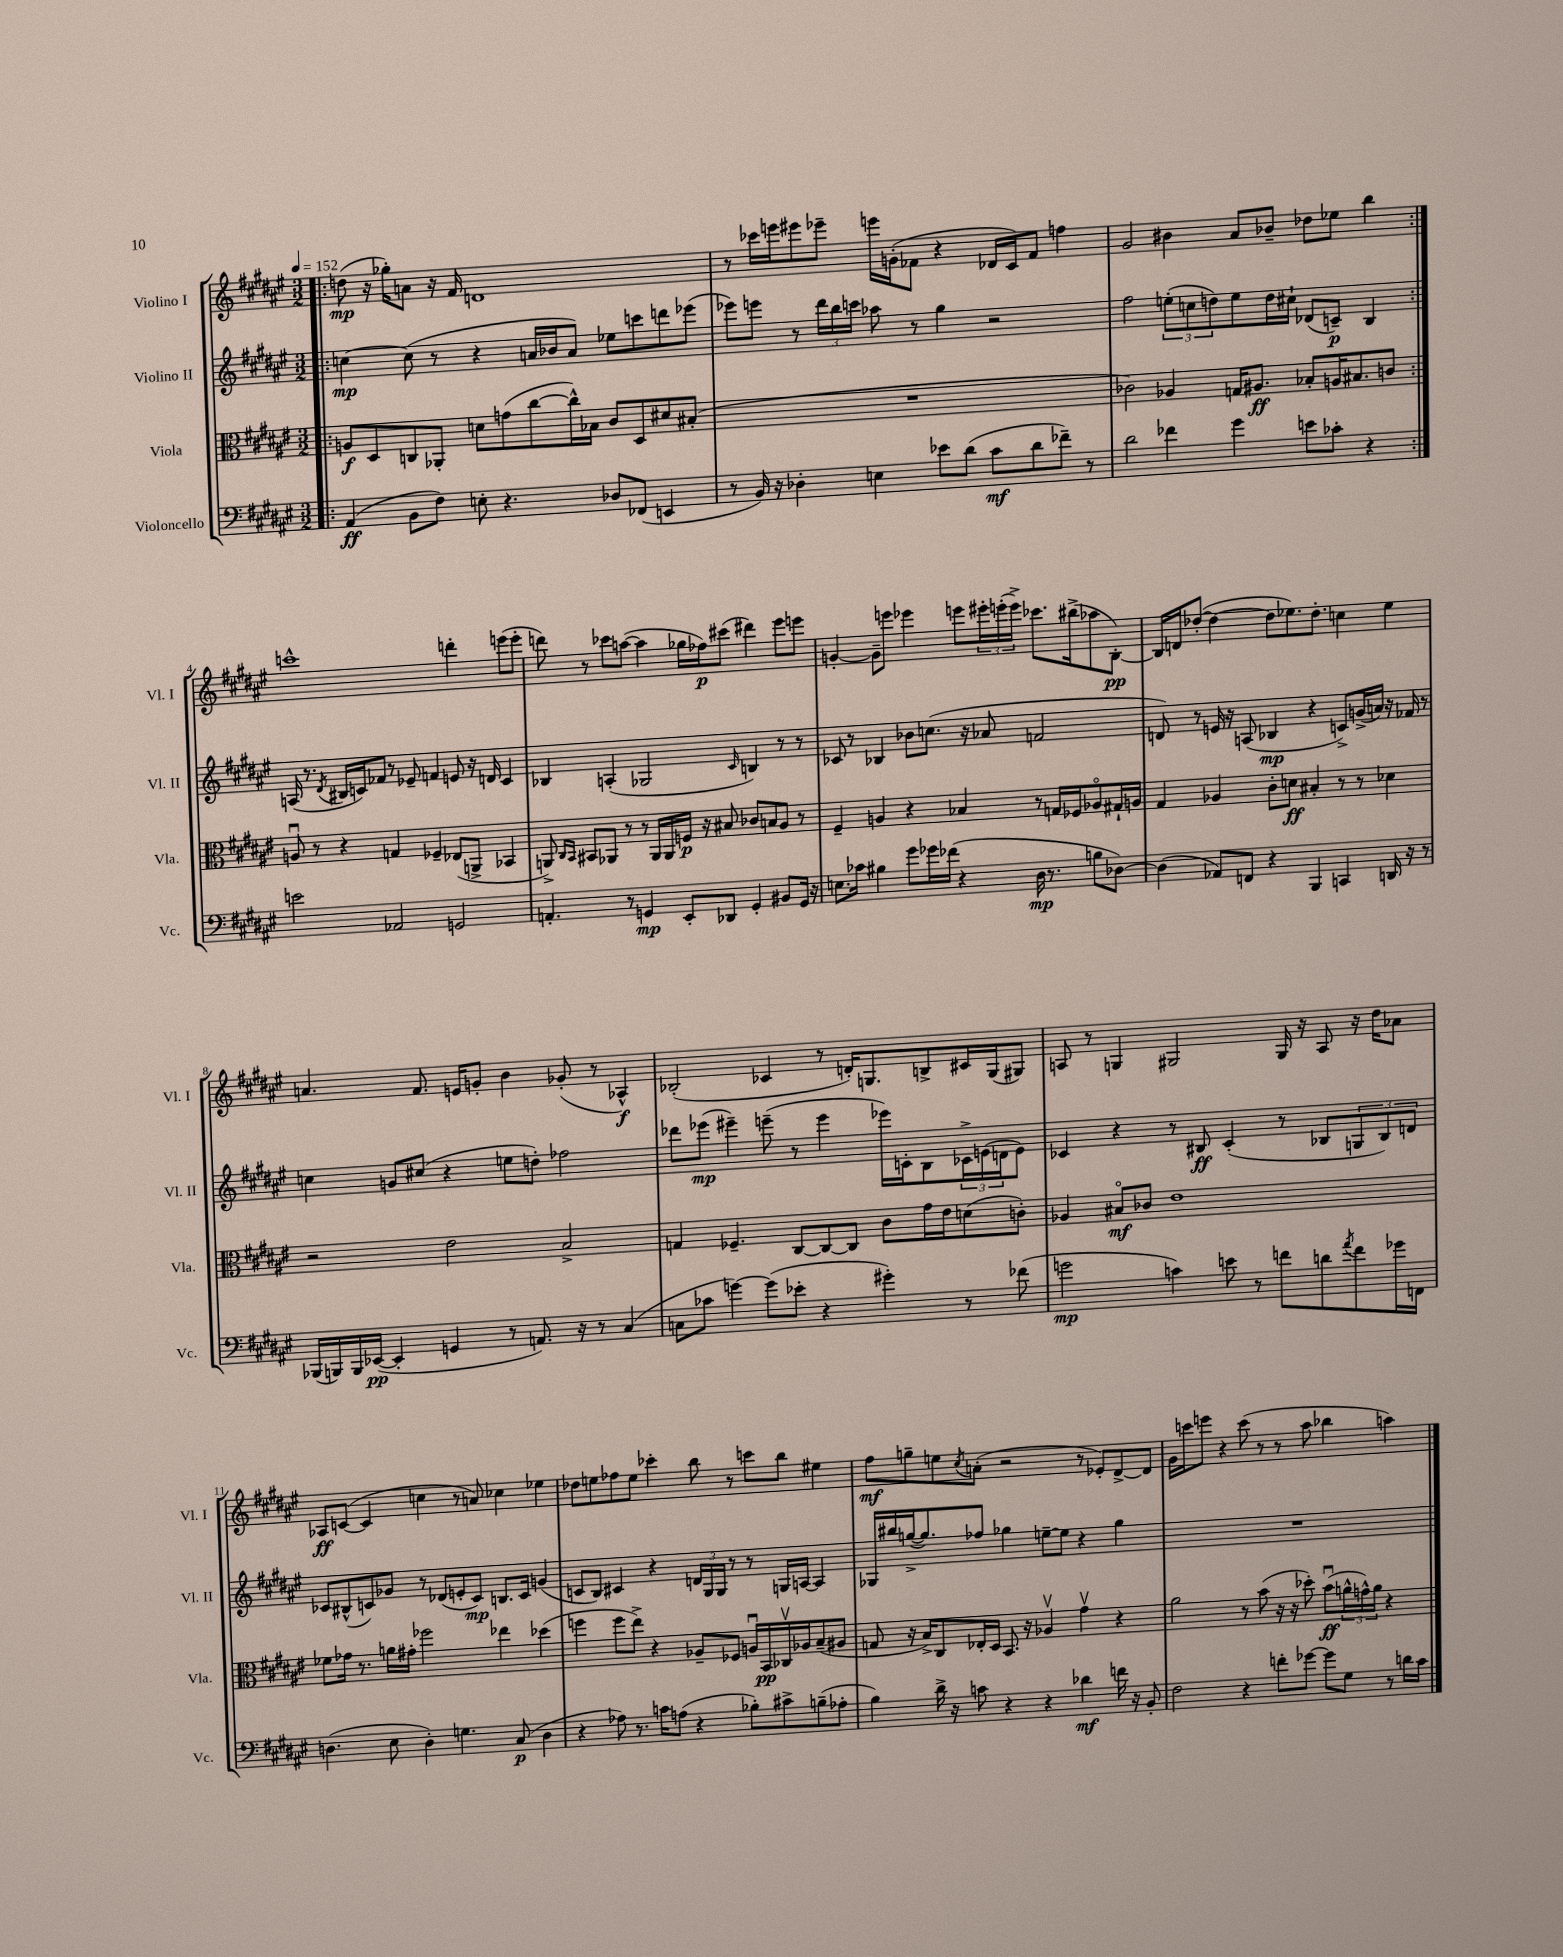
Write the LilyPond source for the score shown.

<<
\new StaffGroup <<
\new Staff = "s0" \with { instrumentName = "Violino I" shortInstrumentName = "Vl. I" } {
    \clef treble \key fis \major \numericTimeSignature \time 3/2 \tempo 4 = 152
    \repeat volta 2 { \bar ".|:" d''8\mp( r16 ges''16-.) a'8 r16 fis'16 d'1 |
    r8 ces'''16 e'''16 eis'''8 ees'''8-- e'''16 g'16-.( fes'8 r4 des'16 cis'16) fes'8 f''4 |
    gis'2 bis'4 ais'8 bes'8-- des''8 ees''8 b''4 | }
    c'''1-^ d'''4-. e'''8( e'''8-. |
    d'''8) r8 ces'''8 a''8~( a''4 ges''16 fes''16\p) cis'''8( dis'''4) eis'''8 e'''8 |
    g'4~-. g'8-- e'''8 ees'''4 e'''8 \tuplet 3/2 { eis'''16-. e'''16-.( e'''16->) } ces'''8. bis''16->( aes''8 b8~-.\pp) |
    b16 d'16 des''8~-.( des''4~ des''8 ees''8.) des''8.-. c''4 ees''4 |
    a'4. fis'8. e'16 g'8-. b'4 ges'8-.( r8 aes4-^\f) |
    bes2-.( ces'4 r8 d'16-.) g8. b8-> cis'16 g16( gis8) |
    a8 r8 g4 gis2 gis16 r16 a8 r16 dis''16 aes'8 |
    aes8\ff c'8~( c'4 c''4 r8 a'8) ces''4 ees''4 |
    des''8 e''8 fes''8 e''8 ces'''4-. b''8 r8 c'''8 b''8 eis''4 |
    fis''8\mf g''8-- e''8 \acciaccatura { cis''8 } a'8-.( r2 r8 ees'8-.) dis'8~-> dis'8 |
    gis'16 c'''16 e'''8 r4 c'''8( r8 r8 ais''8 bes''4 a''4) \bar "|." |
}
\new Staff = "s1" \with { instrumentName = "Violino II" shortInstrumentName = "Vl. II" } {
    \clef treble \key fis \major \numericTimeSignature \time 3/2
    \repeat volta 2 { \bar ".|:" c''4~\mp c''8( r8 r4 a'16 bes'16 a'8) ees''8 c'''8 d'''8 ees'''8( |
    ees'''8) e'''8 r8 \tuplet 3/2 { dis'''16 b''16 c'''16 } aes''8 r8 gis''4 r2 |
    fis''2 \tuplet 3/2 { e''8-.( c''8 d''8) } e''8 d''16 cis''16-! des'8( c'8--\p) b4 | }
    a16( r8. \acciaccatura { dis'8 } bis16 c'16) fes'8 r8 ees'8-- f'4 e'8 r16 d'16 c'4 |
    bes4 a4-.( ges2 \grace { cis'16 } b4) r8 r8 |
    ces'8 r8 bes4 bes'8 c''8.( r16 aes'8 f'2 |
    d'8) r8 e'16 r16 a8( bes4\mp r4 c'8->) g'16->( a'16) r16 fes'16 r8 |
    c''4 g'8 cis''8( r4 e''8 d''8-.) fes''2 |
    des'''8 ees'''8\mp( eis'''4--) e'''8--( r8 e'''4 ees'''16) c'16-. b8 \tuplet 3/2 { ces'16-> e'16( d'16 } e'8) |
    ces'4 r4 r8 bis8\ff ces'4-.( r8 bes8 \tuplet 3/2 { g8 bes8) d'8 } |
    ces'8 bis8-^( c'8) ges'8 r8 des'8( e'8-. c'8\mp) b8. c'16 g'4( |
    c'8 b8) cis'4 r4 \tuplet 3/2 { d'16 gis16 gis16 } r8 r8 g16 a16~ a4 |
    ges16 bis''16 g''16~->( g''8.) fes''8 ges''4 e''8~-- e''8 r4 ges''4 |
    R1. \bar "|." |
}
\new Staff = "s2" \with { instrumentName = "Viola" shortInstrumentName = "Vla." } {
    \clef alto \key fis \major \numericTimeSignature \time 3/2
    \repeat volta 2 { \bar ".|:" a8\f dis8 c8 aes,8-. d'8 g'8( cis''8~ cis''16-^) bes16 cis'8 dis8 dis'8 bis8-.( |
    R1. |
    ces'2) aes4 g16 ais8.\ff bes8-. a16 bis8. c'8 | }
    a8\downbow r8 r4 g4 fes4-- ees8( a,8-> bes,4 |
    a,8->) \grace { cis16 b,16 } bis,8 aes,8 r8 r8 aes,16 aes,16 f16\p r16 bis8 ces'8 b8 ais8 r8 |
    fis4-- a4 r4 bes4 r8 g16 fes16 aes8\flageolet gis16-! a16 |
    gis4 aes4 cis'8-. d'8\ff bis4-. r8 r8 des'4 |
    r2 eis'2 b2-> |
    g4 fes4.-- cis8~ cis8~ cis8 cis'8 gis'16 eis'16 d'8( c'8-.) |
    aes4 bis8\flageolet\mf ces'8 eis'1 |
    fes'8 ges'16 r8. a'16 gis'16-. fes''2 ees''4 des''4( |
    f''4 f''8 eis''8->) r4 aes8-- fes8 a16\downbow b,16\pp ces16\upbow aes16 b8--( ais8 |
    g8 r16 b16->) cis8 ees16-. dis16 b,8. r16 aes4\upbow gis'4\upbow r4 |
    ais'2 r8 b'8( r16 r16 des''8-.) b'8\downbow\ff( \tuplet 3/2 { a'16-^ g'16-^) a'16 } r4 \bar "|." |
}
\new Staff = "s3" \with { instrumentName = "Violoncello" shortInstrumentName = "Vc." } {
    \clef bass \key fis \major \numericTimeSignature \time 3/2
    \repeat volta 2 { \bar ".|:" ais,4\ff( b,8 fis8) e8-. r4. des8 fes,8( e,4 |
    r8 b,16) r16 des4-. e4 ees'8 dis'8( cis'8\mf dis'8 fes'8--) r8 |
    dis'2 fes'4 gis'4 e'8 ces'8-. r4 | }
    e'2 aes,2 g,2 |
    a,4.-. r8 g,4\mp eis,8-. des,8 g,4-. bis,8 g,16 r16 |
    e8. ces'16 bis4 gis'8 ges'16 fes'16( r4 dis16\mp r8. b8 des8~) |
    des4( aes,8) f,8 r4 b,,4 c,4 d,16 r16 r8 |
    bes,,16( b,,16) b,,16 ees,16~\pp( ees,4-. g,4 r8 a,8.) r16 r8 cis4( |
    c8 ces'8 g'4~) g'8( ees'8-. r4 gis'4-.) r8 fes'8( |
    g'2\mp c'4) e'8 r8 f'8 d'8 \acciaccatura { ais'8 } f'8 ges'16 f,16 |
    d4.( eis8 d4-.) g4. cis8\p( d4 |
    r4 aes8) r8. c'16 a8( r4 bes8-.) cis'8-> b8--( aes8-. |
    b4) dis'16-> r16 c'8 r4 r4 des'4\mf f'16 r16 b,8-. |
    fis2 r4 f'8-. ges'8~ ges'8 gis8 r8 d'16 cis'16 \bar "|." |
}
>>
>>
